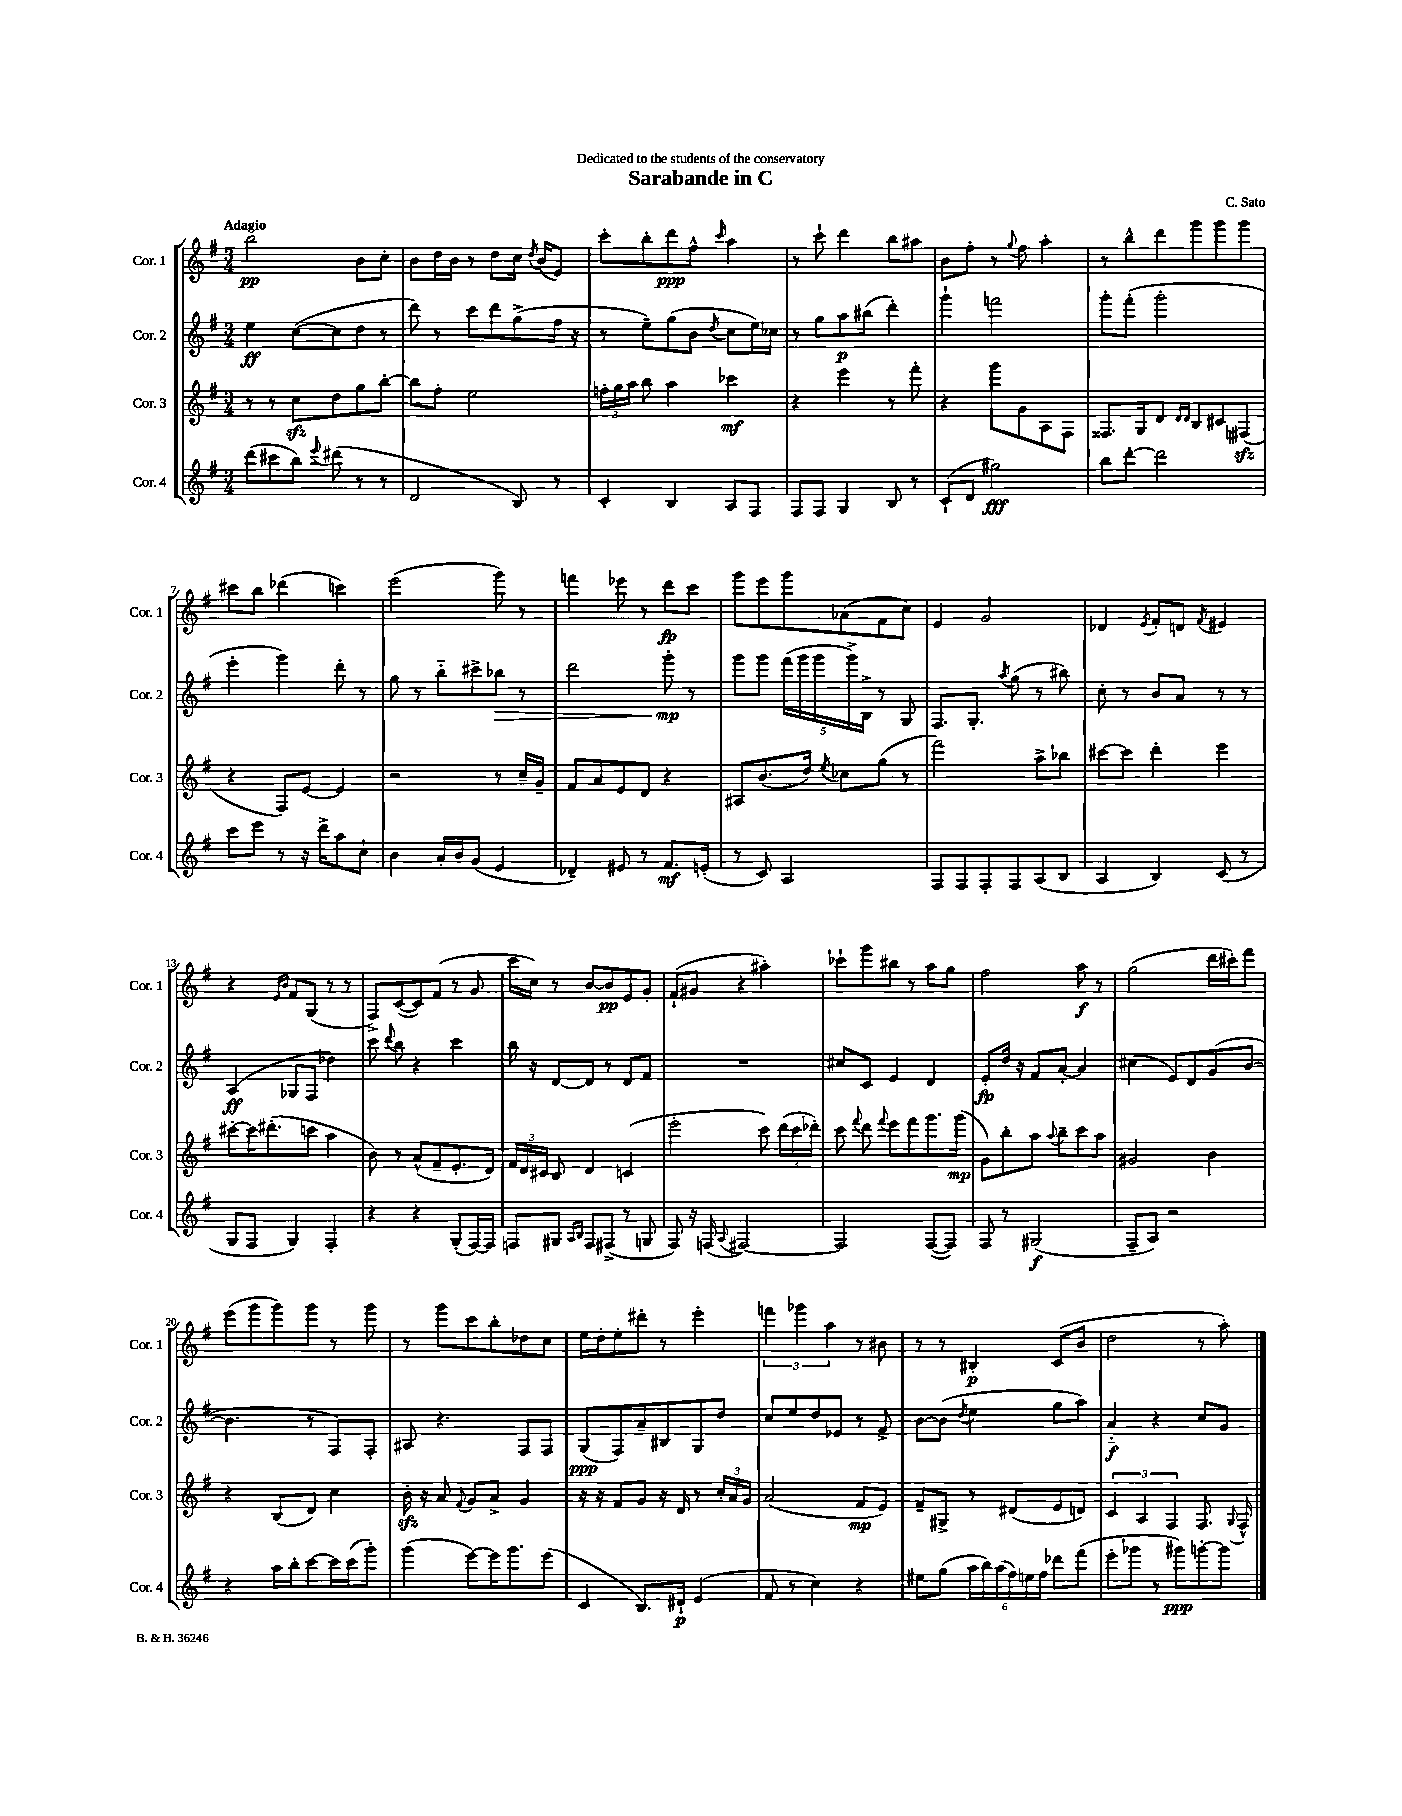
\header { title = "Sarabande in C" composer = "C. Sato" dedication = "Dedicated to the students of the conservatory" }
<<
\new StaffGroup <<
\new Staff = "s0" \with { instrumentName = "Cor. 1" shortInstrumentName = "Cor. 1" } {
    \clef treble \key g \major \numericTimeSignature \time 3/4 \tempo "Adagio"
    \autoBeamOff b''2\pp b'8[ c''8]-. |
    b'8[ d''16 b'16] r8 d''8[ c''16] \acciaccatura { d''8 } b'16[( e'8]) |
    c'''8[-. b''8-. d'''8\ppp fis''8]-^ \grace { c'''16 } a''4 |
    r8 c'''8-! d'''4 b''8[ ais''8] |
    b'8[ fis''8]-. r8 \appoggiatura { g''8 } fis''8 a''4-. |
    r8 b''8[-^ d'''8 g'''8 g'''8 g'''8] |
    cis'''8[ b''8] des'''4( c'''4) |
    e'''2( g'''8) r8 |
    f'''4 ees'''8 r8 d'''8[\fp c'''8] |
    g'''8[ e'''8 g'''8 aes'8( fis'8 c''8]) |
    e'4 g'2 |
    des'4 \acciaccatura { e'8 } fis'8[-. d'8] \acciaccatura { fis'8 } eis'4 |
    r4 \grace { e'16[ b'16] } fis'8[ g8]( r8 r8 |
    fis8[->) c'8~( c'8) fis'8]( r8 g'8 |
    c'''16[ c''16]) r8 b'8[~ b'8\pp e'8 g'8]-. |
    fis'8[-!( gis'8] r4 ais''4-.) |
    ces'''8[-! g'''8 bis''8] r8 a''8[ g''8] |
    fis''2 a''8\f r8 |
    g''2( d'''16[ cis'''16-.) fis'''8] |
    e'''8[( g'''8 g'''8) g'''8] r8 g'''8 |
    r8 g'''8[ c'''8 b''8-. des''8 c''8] |
    e''16[ d''16-. e''8-. dis'''8]-. r8 e'''4-. |
    \tuplet 3/2 { f'''4 ges'''4 a''4 } r8 bis'8 |
    r8 r8 bis4-.\p c'8[( b'8] |
    d''2 r8 a''8-.) \bar "|." |
}
\new Staff = "s1" \with { instrumentName = "Cor. 2" shortInstrumentName = "Cor. 2" } {
    \clef treble \key g \major \numericTimeSignature \time 3/4
    \autoBeamOff e''4\ff c''8[~( c''8 d''8] r8 |
    d'''8) r8 c'''8[ d'''8 g''8->( fis''16] r16 |
    r8 e''8[--) g''8( b'8] \acciaccatura { d''8 } c''8[ e''16) ces''16] |
    r8 g''8[ a''8\p bis''8]( d'''4-.) |
    g'''4-! f'''2 |
    g'''8[-. fis'''8]-.( g'''2-. |
    e'''4-. g'''4) d'''8-. r8 |
    g''8 r8 b''8[-_ cis'''8-> bes''8]\> r8 |
    d'''2 g'''8-.\mp\! r8 |
    g'''8[ g'''8] \tuplet 5/4 { fis'''16[( g'''16 g'''16 g'''16->) b16]-> } r8 g8 |
    fis8.[ g8.]-. \acciaccatura { a''8 } g''8( r8 bis''8) |
    c''8-. r8 b'8[ a'8] r8 r8 |
    a4\ff( ges8[ fis8] des''4) |
    c'''8 \appoggiatura { d'''8 } b''8 r4 c'''4 |
    b''16 r16 d'8[~ d'8] r8 d'8[ fis'8] |
    R2. |
    cis''8[ c'8] e'4 d'4 |
    e'8[-.\fp d''16] r16 fis'8[ a'8]~-. a'4 |
    cis''4( e'8[) d'8 g'8( b'8]~ |
    b'4. r8 fis8[) fis8]-. |
    ais8 r4. fis8[ fis8] |
    g8[\ppp( fis8) a'8-- bis8 g8 d''8] |
    c''8[ e''8 d''8 ees'8] r8 fis'8-> |
    b'8[~ b'8]( \acciaccatura { d''8 } e''4 g''8[ a''8]) |
    a'4-_\f r4 c''8[ g'8] \bar "|." |
}
\new Staff = "s2" \with { instrumentName = "Cor. 3" shortInstrumentName = "Cor. 3" } {
    \clef treble \key g \major \numericTimeSignature \time 3/4
    \autoBeamOff r8 r8 c''8[\sfz d''8 g''8 b''8]~-. |
    b''8[ fis''8]-. e''2 |
    \tuplet 3/2 { f''16[-. g''16 a''16] } b''8 a''4 ces'''4\mf |
    r4 e'''4 r8 fis'''8-. |
    r4 g'''8[ g'8 a8 fis8] |
    fisis8.[ g16 d'8] \grace { d'16[ d'16] } b8[ cis'8 fis8]\sfz( |
    r4 fis8[) e'8]~ e'4 |
    r2 r8 c''16[-- g'16]-- |
    fis'8[ a'8 e'8 d'8] r4 |
    ais8[ b'8.( d''16]) \acciaccatura { e''8 } ces''8[ g''8]( r8 |
    fis'''2) a''8[-> bes''8] |
    cis'''8[~ cis'''8] d'''4-. e'''4 |
    cis'''8[~-. cis'''16 dis'''8.-.( c'''8] a''4 |
    b'8) r8 a'8[-^( fis'8-- e'8.-. d'16]) |
    \tuplet 3/2 { fis'16[ d'16 cis'16] } b8 d'4 c'4( |
    e'''2-. c'''8) \tuplet 3/2 { d'''16[( c'''16 des'''16]-.) } |
    c'''8 \appoggiatura { fis'''8 } d'''8 \appoggiatura { fis'''8 } e'''8[ fis'''8 g'''8. g'''16]\mp( |
    g'8[) b''8-. a''8] \appoggiatura { a''8 } b''8[-- c'''8 a''8] |
    gis'2 b'4 |
    r4 b8[( d'8]) c''4 |
    b'16-.\sfz r16 a'8 \appoggiatura { fis'8 } g'8[ a'8]-> g'4 |
    r16 r16 fis'8[ g'8] r16 d'16 r8 \tuplet 3/2 { c''16[-. a'16 g'16] } |
    a'2( fis'8[\mp e'8]) |
    fis'8[-- gis8]-> r8 dis'8[( e'8 d'8]) |
    \tuplet 3/2 { c'4 a4 fis4 } fis8. \appoggiatura { g8 } fis16-^ \bar "|." |
}
\new Staff = "s3" \with { instrumentName = "Cor. 4" shortInstrumentName = "Cor. 4" } {
    \clef treble \key g \major \numericTimeSignature \time 3/4
    \autoBeamOff d'''8[( cis'''8 b''8]) \appoggiatura { e'''8 } dis'''8( r8 r8 |
    d'2 b8) r8 |
    c'4-. b4 a8[ fis8] |
    fis8[ fis8] g4 b8 r8 |
    c'8[-!( d'8] gis''2\fff) |
    b''8[ d'''8]~-. d'''2 |
    c'''8[ e'''8] r8 r16 d'''16[-> a''8 c''8]-! |
    b'4 a'16[-. b'16 g'8]( e'4 |
    des'4--) eis'8 r8 fis'8.[\mf e'16]-.( |
    r8 c'8) a2 |
    fis8[ fis8 fis8-. fis8 a8( b8] |
    a4 b4) c'8( r8 |
    g8[ fis8] g4) fis4-. |
    r4 r4 g8[-.( fis16~) fis16] |
    f8[ gis8] \grace { a16[ b16] } f8[ fis8]->( r8 g8 |
    fis8) r16 f16( \appoggiatura { a8 } fis2~) |
    fis2 fis8[~( fis8]) |
    fis8 r8 gis2\f( |
    fis8[-- a8]) r2 |
    r4 a''16[ b''16-. c'''8~ c'''16 c'''16( g'''8]-.) |
    g'''4( e'''8[~) e'''16 g'''8. e'''8]( |
    c'4 b8.[) dis'16]-!\p e'4( |
    fis'8 r8 c''4) r4 |
    eis''8[ g''8]( \tuplet 6/4 { a''16[ b''16) a''16( fis''16) e''16 fis''16] } des'''8[ fis'''8]( |
    e'''8[-. ges'''8] r8 gis'''8[\ppp) g'''8~-. g'''8] \bar "|." |
}
>>
>>
